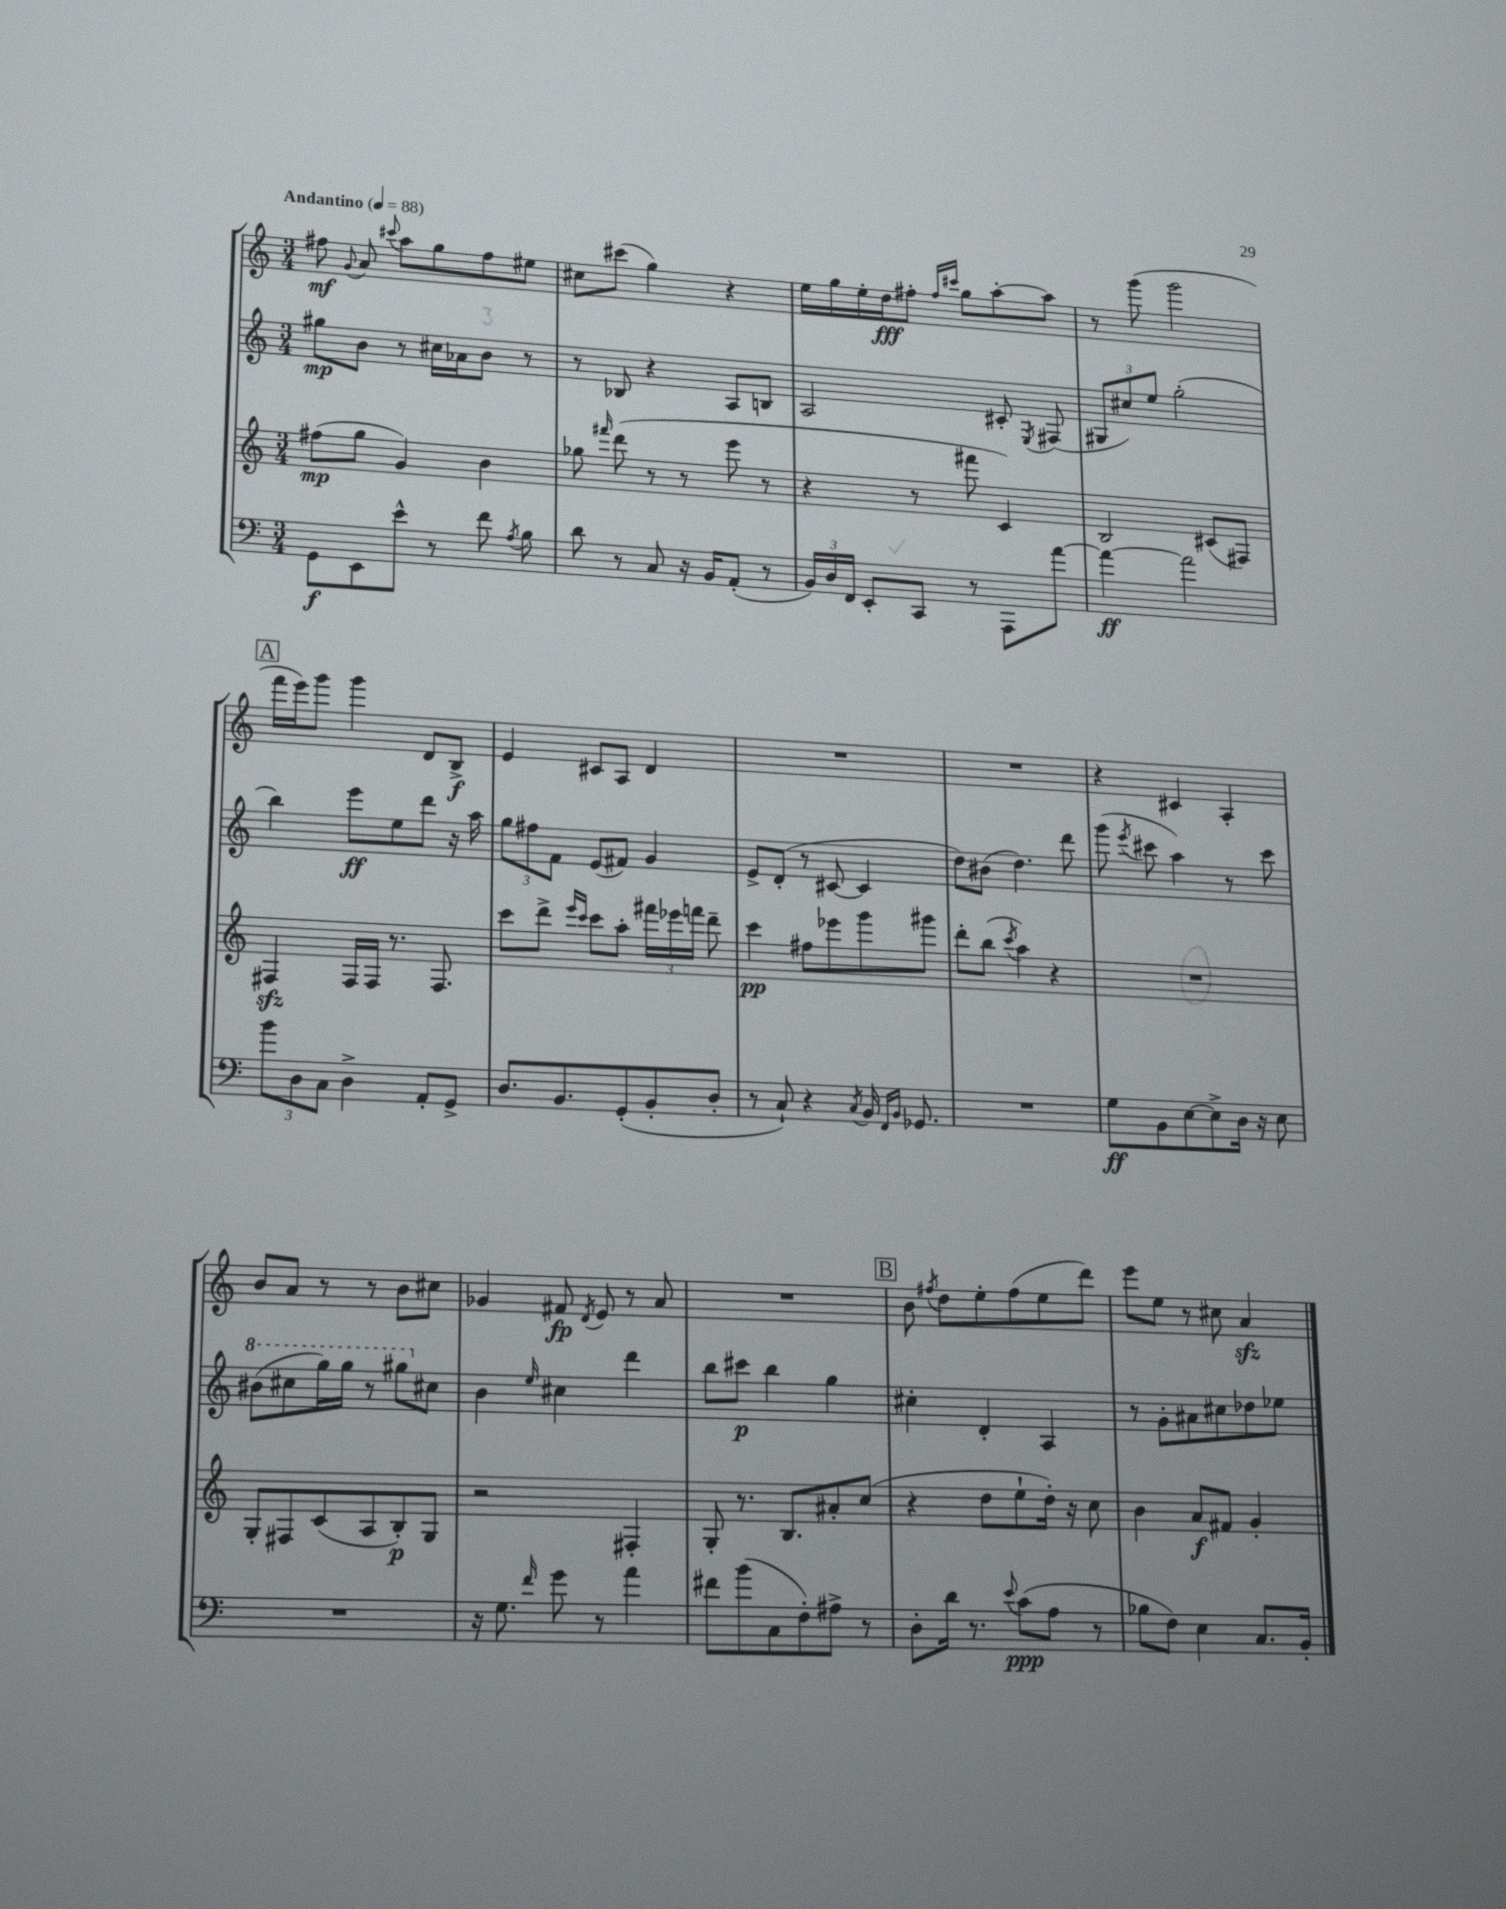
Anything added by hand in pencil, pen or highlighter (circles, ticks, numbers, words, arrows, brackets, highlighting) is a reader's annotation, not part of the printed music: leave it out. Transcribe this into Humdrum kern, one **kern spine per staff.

**kern	**kern	**kern	**kern
*staff4	*staff3	*staff2	*staff1
*clefF4	*clefG2	*clefG2	*clefG2
*k[]	*k[]	*k[]	*k[]
*M3/4	*M3/4	*M3/4	*M3/4
*MM88	*MM88	*MM88	*MM88
8GG\L	(8ff#\L	8gg#\L	8ff#\
.	.	.	8qqg/
8EE\	8gg\J	8b\J	8a/
.	.	.	8qqccc#/
8e^^\J	4g/)	8r	8aa\L
8r	.	16cc#\LL	8gg\
.	.	16a-\J	.
8f\	4b\	8b\J	8ff#\
8qA/	.	.	.
8B\	.	8r	8ee#\J
=	=	=	=
8d\	8gg-\	8r	8cc#\L
.	16qqfff#/	.	.
8r	(8ddd\	8B-/	(8ccc#\J
8C/	8r	4r	4gg\)
16r	8r	.	.
16BB/LK	.	.	.
(8AA'/J	8eee\	8A/L	4r
8r	8r	8B/J	.
=	=	=	=
24BB/LL)	4r	2A/	16ee\LL
24D/	.	.	.
.	.	.	16gg\
24FF/JJ	.	.	.
8EE'/L	.	.	16ee'\
.	.	.	16dd\J
8CC/J	8r	.	8ff#'\J
.	.	.	16qqff#/LL
.	.	.	16qqccc#/JJ
8r	8fff#\	.	8gg\L
8AAA\L	4c/)	8c#'/	[8aa'\
.	.	8qE/	.
[8a\J	.	(8F#/	8aa\]J
=	=	=	=
4a\_	2B/	12G#/L	8r
.	.	12cc#/)	.
.	.	.	(8ggg\
.	.	12ee/J	.
2a\]	.	(2gg'\	2ggg\
.	(8c#/L	.	.
.	8F#/J)	.	.
=	=	=	=
12b\L	4F#/	4bb\)	16fff\LL
.	.	.	16eee\J)
12D\	.	.	.
.	.	.	8ggg\J
12C\J	.	.	.
4D^\	16F#/LL	8eee\L	4ggg\
.	16F#/JJ	.	.
.	8.r	8ee\	.
8AA'/L	.	8ddd\J	8d/L
.	8.F#/	.	.
8GG^/J	.	16r	8B^/J
.	.	16aa\	.
=	=	=	=
8.D/L	8ccc\L	12gg\L	4e/
.	.	12ff#\	.
.	8ddd^\J	.	.
.	.	12f\J	.
8.BB/	.	.	.
.	16qqeee/LL	.	.
.	16qqccc/JJ	.	.
.	8ccc\L	(8e/L	8c#/L
(8GG'/	8aa'\J	8f#/J)	8A/J
8BB'/	24fff#\LL	4g/	4d/
.	24eee-\	.	.
.	24fff\JJ	.	.
8D'/J	8ddd~\	.	.
=	=	=	=
8r	4ccc\	8e^/L	2.r
8C`/)	.	(8d'/J	.
4r	8ff#\L	8r	.
.	8eee-\	[8c#/	.
8qC/	.	.	.
16BB/	8ggg\	4c#/]	.
16qqFF/LL	.	.	.
16qqBB/JJ	.	.	.
8.GG-/	.	.	.
.	8ggg#\J	.	.
=	=	=	=
2.r	8ddd'\L	8dd\L)	2.r
.	(8bb\J	(8b#\J	.
.	8qccc/	.	.
.	4aa\)	4.dd\)	.
.	4r	.	.
.	.	8ddd\	.
=	=	=	=
8G\L	2.r	(8ggg\	4r
.	.	8qeee/	.
8BB\	.	8ccc#\	.
[8E\	.	4aa\)	4c#/
8E^\]	.	.	.
16D\Jk	.	8r	4A'/
16r	.	.	.
8E\	.	8ccc#\	.
=	=	=	=
2.r	8G'/L	(8bb#\L	8b/L
.	8F#/	8ccc#\	8a/J
.	(8c/	16ggg\L)	8r
.	.	16ggg\JJ	.
.	8A/	8r	8r
.	8B'/)	8ggg#\L	8b\L
.	8G/J	8cc#\J	8cc#\J
=	=	=	=
16r	2r	4b\	4g-/
8.G\	.	.	.
16qqf/	.	16qqee/	.
8g\	.	4cc#\	8f#/
.	.	.	8qd/
8r	.	.	8e/
4a\	4F#'/	4ddd\	8r
.	.	.	8a/
=	=	=	=
8f#\L	8G'/	8bb\L	2.r
(8b\	8.r	8ccc#\J	.
8C\	.	4bb\	.
.	8.B/L	.	.
8F'\)	.	.	.
8A#^\J	8a#'/	4gg\	.
8r	(8cc/J	.	.
=	=	=	=
8D'\L	4r	4cc#'\	8b\
.	.	.	8qff#/
16d\Jk	.	.	8dd\L
8.r	.	.	.
.	8dd\L	4d'/	8ee'\
8qqe/	.	.	.
(8c\L	8ee`\	.	(8ff#\
8A\J	16dd'\Jk)	4A/	8ee\
.	16r	.	.
8r	8cc\	.	8ddd\J)
=	=	=	=
8B-\L	4b\	8r	8eee\L
8F\J)	.	8g'\L	8ee\J
4E\	8a/L	8a#\	8r
.	8f#/J	8cc#\	8cc#\
8.C/L	4g'/	8dd-\	4a/
.	.	8ee-\J	.
16BB'/Jk	.	.	.
==	==	==	==
*-	*-	*-	*-
